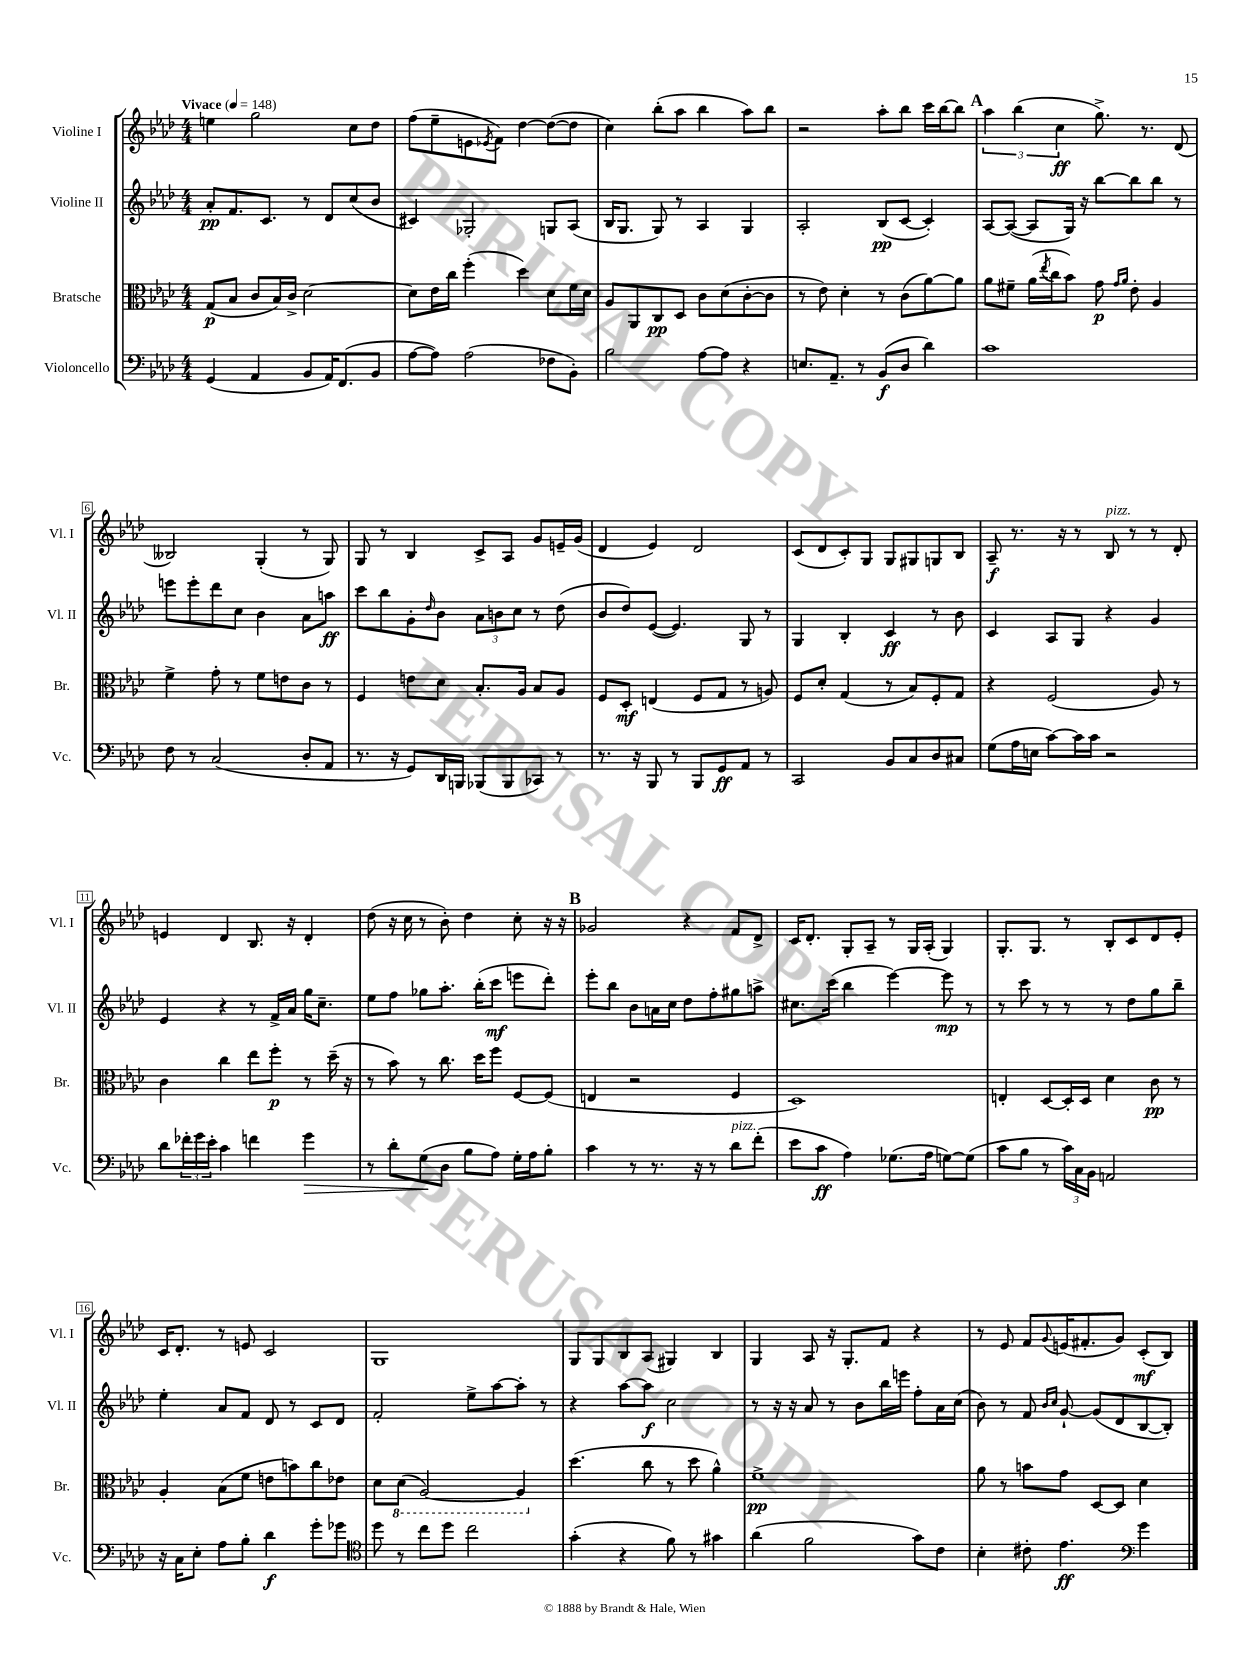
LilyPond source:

<<
\new StaffGroup <<
\new Staff = "s0" \with { instrumentName = "Violine I" shortInstrumentName = "Vl. I" } {
    \clef treble \key aes \major \numericTimeSignature \time 4/4 \tempo "Vivace" 4 = 148
    e''4 g''2 c''8 des''8 |
    f''8( ees''8-- e'8 \acciaccatura { ees'8 } f'8) des''4~ des''8~( des''8 |
    c''4) bes''8-.( aes''8 bes''4 aes''8) bes''8 |
    r2 aes''8-. bes''8 c'''16 bes''16~ bes''8 |
    \mark \markup { \bold "A" } \tuplet 3/2 { aes''4 bes''4( c''4\ff } g''8.->) r8. des'8( |
    beses2) g4-.( r8 g8) |
    g8 r8 bes4 c'8-> aes8 g'8 e'16-- g'16( |
    des'4 ees'4) des'2 |
    c'8( des'8 c'8-.) g8 g8 gis8 g8 bes8 |
    aes8--\f r8. r16 r8 bes8^\markup { \italic "pizz." } r8 r8 des'8-. |
    e'4 des'4 bes8. r16 des'4-. |
    des''8( r16 c''16 r8 bes'8-.) des''4 c''8-. r16 r16 |
    \mark \markup { \bold "B" } ges'2 r4 f'8 des'8-> |
    c'16 des'8.-. g8-. aes8-- r8 g16 aes16-.( g4) |
    g8.-. g8. r8 bes8-. c'8 des'8 ees'8-. |
    c'16 des'8.-. r8 e'8 c'2 |
    g1 |
    g8 g8 bes8 aes8( gis4) bes4 |
    g4 aes8 r16 g8.-. f'8 r4 |
    r8 ees'8 f'8 \appoggiatura { g'8 } e'16( fis'8.-. g'8) c'8-.\mf( bes8) \bar "|." |
}
\new Staff = "s1" \with { instrumentName = "Violine II" shortInstrumentName = "Vl. II" } {
    \clef treble \key aes \major \numericTimeSignature \time 4/4
    aes'8-.\pp f'8. c'8. r8 des'8 c''8( bes'8 |
    cis'4) ges2-. g8 aes8( |
    bes16 g8. g8) r8 aes4 g4 |
    aes2-. bes8\pp( c'8~ c'4-.) |
    \mark \markup { \bold "A" } aes8~ aes8~( aes8 g16) r16 bes''8~ bes''8 bes''8 r8 |
    e'''8 e'''8-. des'''8 c''8 bes'4 aes'8 a''8\ff |
    c'''8 bes''8 g'8-. \grace { des''16 } bes'8 \tuplet 3/2 { aes'8 b'8 c''8 } r8 des''8( |
    bes'8 des''8) ees'8~( ees'4.) g8 r8 |
    g4 bes4-. c'4\ff r8 bes'8 |
    c'4 aes8 g8 r4 g'4 |
    ees'4 r4 r8 f'16-> aes'16 g''16 c''8.-- |
    ees''8 f''8 ges''8 aes''8.-. bes''16-.( c'''8\mf e'''8 des'''8-.) |
    \mark \markup { \bold "B" } ees'''8-. bes''8 bes'8 a'16 c''16 des''8 f''8-. gis''8 a''8-> |
    cis''8. c'''16( bes''4 ees'''4~) ees'''8\mp r8 |
    r8 c'''8 r8 r8 r8 des''8 g''8 bes''8-- |
    ees''4-. aes'8 f'8 des'8 r8 c'8 des'8 |
    f'2-. ees''8-> aes''8~ aes''8-. r8 |
    r4 aes''8~ aes''8\f c''2 |
    r8 r16 r16 aes'8 r8 bes'8 bes''16 e'''16 f''8-. aes'16 c''16( |
    bes'8) r8 f'8 \grace { bes'16 c''16 } g'8~-! g'8( des'8 bes8~ bes8-.) \bar "|." |
}
\new Staff = "s2" \with { instrumentName = "Bratsche" shortInstrumentName = "Br." } {
    \clef alto \key aes \major \numericTimeSignature \time 4/4
    g8\p( bes8 c'8 bes16) c'16-> des'2~ |
    des'8 ees'16 c''16 f''4-.( des''4) des'8 f'16 des'16 |
    aes8 aes,8 c8\pp des8 c'8 des'8( c'8~-. c'8 |
    r8 ees'8) des'4-. r8 c'8( aes'8~) aes'8 |
    \mark \markup { \bold "A" } aes'8 fis'8-- aes'16( \acciaccatura { ees''8 } c''16 bes'8) g'8\p \grace { g'16 aes'16 } ees'8-. aes4 |
    f'4-> g'8-. r8 f'8 e'8 c'8 r8 |
    f4 e'8 des'8 bes8.-. aes16 bes8 aes8 |
    f8 des8-.\mf e4( f8 g8 r8 a8) |
    f8 des'8-. g4( r8 bes8) f8-. g8 |
    r4 f2( aes8) r8 |
    c'4 c''4 ees''8 f''8-.\p r8 des''16--( r16 |
    r8 bes'8) r8 c''8. des''16 f''8 f8~ f8( |
    \mark \markup { \bold "B" } e4 r2 f4 |
    des1) |
    e4-. des8~ des16-. des16 des'4 c'8\pp r8 |
    aes4-. bes8( f'8 e'8 b'8) c''8 ees'8 |
    des'8 \ottava #-1 des8( aes,2~) aes,4 \ottava #0 |
    des''4.( c''8 r8 des''8 aes'4-^) |
    f'1->\pp |
    aes'8 r8 b'8 g'8 des8~ des8 des'4 \bar "|." |
}
\new Staff = "s3" \with { instrumentName = "Violoncello" shortInstrumentName = "Vc." } {
    \clef bass \key aes \major \numericTimeSignature \time 4/4
    g,4( aes,4 bes,8 aes,16) f,8.( bes,8 |
    aes8~ aes8) aes2( fes8 bes,8-.) |
    bes2 aes8~ aes8 r4 |
    e8. aes,8.-- r8 bes,8\f( des8 des'4) |
    \mark \markup { \bold "A" } c'1 |
    f8 r8 c2( des8-. aes,8 |
    r8. r16 g,8) des,16 b,,16 bes,,8( bes,,8 ces,8) r8 |
    r8. r16 bes,,8 r8 bes,,8 g,8\ff aes,8 r8 |
    c,2 bes,8 c8 des8 cis8 |
    g8( aes16 e16 c'8~) c'16 c'16 r2 |
    des'8 \tuplet 3/2 { fes'16-. g'16 ees'16-. } c'4 f'4 g'4\> |
    r8 des'8-. g8\!( des8 bes8 aes8) g16-. aes16 bes8-. |
    \mark \markup { \bold "B" } c'4 r8 r8. r16 r8 des'8^\markup { \italic "pizz." } f'8-.( |
    ees'8 c'8\ff aes4) ges8.( aes16 g8~) g8( |
    c'8 bes8 r8 \tuplet 3/2 { c'16) c16 bes,16 } a,2 |
    r16 c16 ees8-. aes8 bes8-. des'4\f g'8-. ges'8 |
    \clef tenor des''8 r8 c''8 des''8 c''2 |
    g'4-.( r4 f'8) r8 gis'4 |
    aes'4( f'2 g'8) c'8 |
    bes4-. cis'8-. ees'4.\ff \clef bass g'4 \bar "|." |
}
>>
>>
\layout { \context { \Score \override BarNumber.stencil = #(make-stencil-boxer 0.1 0.3 ly:text-interface::print) } }
